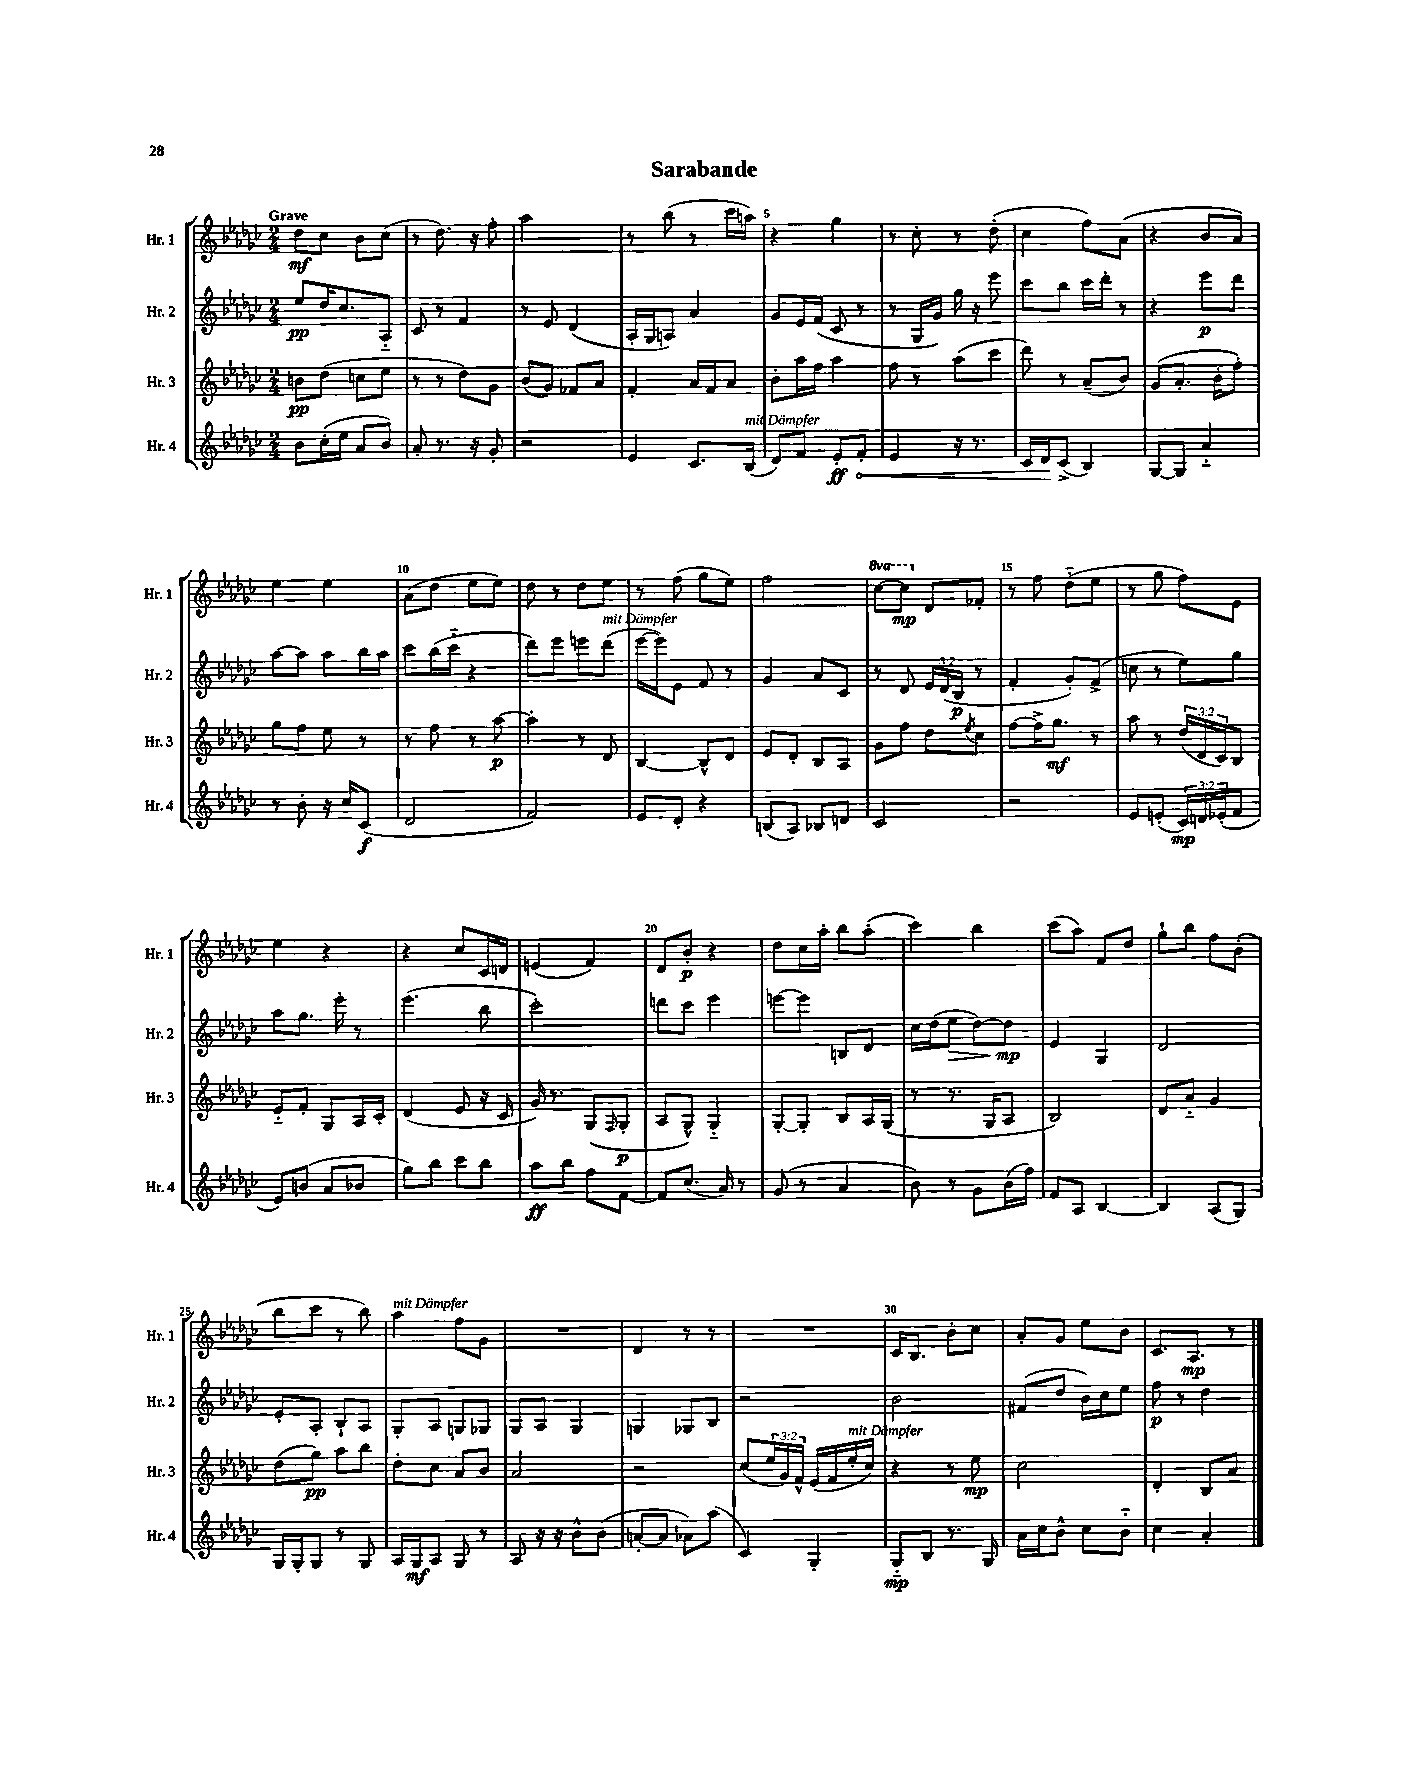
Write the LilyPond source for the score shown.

\header { title = "Sarabande" }
<<
\new StaffGroup <<
\new Staff = "s0" \with { instrumentName = "Hr. 1" shortInstrumentName = "Hr. 1" } {
    \clef treble \key ges \major \numericTimeSignature \time 2/4 \set Staff.ottavationMarkups = #ottavation-simple-ordinals \tempo "Grave"
    des''8\mf ces''8 bes'8 ces''8( |
    r8 des''8.) r16 f''8-. |
    aes''2 |
    r8 bes''8( r8 ces'''16 a''16) |
    r4 ges''4 |
    r8 ces''8-. r8 des''8-.( |
    ces''4 f''8) aes'8( |
    r4 bes'8 aes'8) |
    ees''4 ees''4 |
    aes'8( des''8 ees''8 ees''8) |
    des''8 r8 des''8 ees''8 |
    r8 f''8( ges''8 ees''8) |
    f''2 |
    \ottava #1 ces'''8~ ces'''8\mp \ottava #0 des'8 fes'8-. |
    r8 f''8 des''8-_( ees''8 |
    r8 ges''8 f''8) ees'8 |
    ees''4 r4 |
    r4 ces''8 ces'16 d'16 |
    e'4( f'4) |
    des'8 bes'8-.\p r4 |
    des''8 ces''16 aes''16-. bes''8 aes''8-.( |
    ces'''4) bes''4 |
    ces'''8( aes''8) f'8 des''8 |
    ges''8-! bes''8 f''8 bes'8-.( |
    bes''8 ces'''8 r8 bes''8) |
    aes''4^\markup { \italic "mit Dämpfer" } f''8 ges'8 |
    R2 |
    des'4 r8 r8 |
    R2 |
    ces'16 bes8. bes'8-. ces''8 |
    aes'8-. ges'8 ees''8 bes'8 |
    ces'8. aes8.\mp r8 \bar "|." |
}
\new Staff = "s1" \with { instrumentName = "Hr. 2" shortInstrumentName = "Hr. 2" } {
    \clef treble \key ges \major \numericTimeSignature \time 2/4 \override Staff.TupletNumber.text = #tuplet-number::calc-fraction-text
    ees''8\pp des''16 ces''8. aes8-_ |
    ces'8 r8 f'4 |
    r8 ees'8 des'4( |
    aes16-. ges16 a8) aes'4 |
    ges'8 ees'16 f'16( ces'8 r8 |
    r8 ges16 ges'16) ges''16 r16 ees'''8 |
    ces'''8 bes''8 ces'''16 des'''16-. r8 |
    r4 ees'''8\p des'''8 |
    aes''8~ aes''8 aes''8 bes''16 aes''16 |
    ces'''8 bes''16( ces'''16-_ r4 |
    des'''8) ees'''8 e'''8 des'''8^\markup { \italic "mit Dämpfer" }( |
    ees'''16~ ees'''16) ees'8 f'8 r8 |
    ges'4 aes'8 ces'8 |
    r8 des'8 \tuplet 3/2 { ees'16 des'16( bes16\p } r8 |
    f'4-. ges'8-.) f'8->( |
    c''8 r8 ees''8) ges''8 |
    aes''8 ges''8. ees'''16-. r8 |
    ees'''4.( bes''8 |
    ces'''2-.) |
    d'''8 ces'''8 ees'''4 |
    e'''8~ e'''8 b8 des'8 |
    ces''16 des''16( ees''8\> des''8~) des''8\mp\! |
    ees'4 ges4 |
    des'2 |
    ees'8-. aes8-. bes8-! aes8 |
    ges8-. aes8 g8 ges8 |
    ges8 aes8 ges4 |
    g4 ges8 bes8 |
    r2 |
    bes'2 |
    fis'8( des''8 bes'16) ces''16 ees''8 |
    f''8\p r8 des''4 \bar "|." |
}
\new Staff = "s2" \with { instrumentName = "Hr. 3" shortInstrumentName = "Hr. 3" } {
    \clef treble \key ges \major \numericTimeSignature \time 2/4 \override Staff.TupletNumber.text = #tuplet-number::calc-fraction-text
    b'8\pp des''8( c''8 ees''8 |
    r8 r8 des''8) ges'8 |
    bes'8( ges'8) fes'8 aes'8 |
    f'4-. aes'16 f'16 aes'8 |
    bes'8-. aes''16 f''16 aes''4 |
    f''8 r8 aes''8( ces'''8 |
    des'''8) r8 aes'8--( bes'8) |
    ges'8( aes'8.-. bes'16-. f''8-.) |
    ges''8 f''8 ees''8 r8 |
    r8 f''8 r8 aes''8~\p |
    aes''4-. r8 des'8 |
    bes4~ bes8-^ des'8 |
    ees'8 des'8-. bes8 aes8 |
    ges'8 f''8 des''8 \acciaccatura { ees''8 } ces''8 |
    f''8~ f''16-> ges''8.\mf r8 |
    aes''8 r8 \tuplet 3/2 { des''16( des'16 ces'16) } bes8 |
    ees'8-_ f'8-. ges8 aes16 ces'16-. |
    des'4( ees'8 r16 ces'16 |
    ges'16) r8. ges8( \grace { f16 } ges8-.\p |
    aes8 ges8-^) ges4-_ |
    ges8~-. ges8-. bes8 aes16 ges16( |
    r8 r8. ges16 aes8 |
    bes2) |
    des'8 aes'8-_ ges'4 |
    des''8( ges''8\pp) aes''8 bes''8 |
    des''8-. ces''8 aes'8 bes'8 |
    aes'2 |
    r2 |
    ces''8( \tuplet 3/2 { ees''16 ges'16) f'16-^ } ees'16( f'16 ees''16-.^\markup { \italic "mit Dämpfer" } ces''16) |
    r4 r8 ees''8\mp |
    ces''2 |
    des'4-. bes8 aes'8 \bar "|." |
}
\new Staff = "s3" \with { instrumentName = "Hr. 4" shortInstrumentName = "Hr. 4" } {
    \clef treble \key ges \major \numericTimeSignature \time 2/4 \override Staff.TupletNumber.text = #tuplet-number::calc-fraction-text
    bes'8 ces''16-.( ees''16 aes'8 bes'8) |
    aes'8-. r8. r16 ges'8-. |
    r2 |
    ees'4 ces'8. bes16^\markup { \italic "mit Dämpfer" }( |
    des'8) f'8 ees'8-.\ff \once \override Hairpin.circled-tip = ##t f'8-.\< |
    ees'4 r16 r8. |
    ces'16 des'16\! ces'8->( bes4) |
    ges8~ ges8 aes'4-_ |
    r8 bes'8-. r16 ces''16 ces'8\f( |
    des'2 |
    f'2) |
    ees'8 des'8-. r4 |
    b8( aes8) bes8 d'8 |
    ces'2 |
    r2 |
    ees'8 e'8-.( \tuplet 3/2 { ces'16\mp) d'16 ees'16-.( } f'8 |
    ees'8) b'8( aes'8 bes'8 |
    ges''8) bes''8 ces'''8 bes''8 |
    aes''8\ff bes''8 f''8 f'8~ |
    f'8 ces''8.( aes'16) r8 |
    ges'8( r8 aes'4 |
    bes'8) r8 ges'8 bes'16( f''16) |
    f'8 aes8 bes4~ |
    bes4 aes8( ges8) |
    ges16 ges16-. ges8 r8 ges8 |
    aes16 ges16\mf aes8 ges8 r8 |
    aes8 r16 r16 bes'8-^ bes'8( |
    a'8~-. a'8 aes'8) aes''8( |
    ces'4) ges4-. |
    ges8-_\mp bes8 r8. ges16 |
    aes'16 ces''16 bes'8-^ ces''8 bes'8-_ |
    ces''4 aes'4-. \bar "|." |
}
>>
>>
\layout { \context { \Score \override BarNumber.break-visibility = ##(#f #t #t) barNumberVisibility = #(every-nth-bar-number-visible 5) } }
